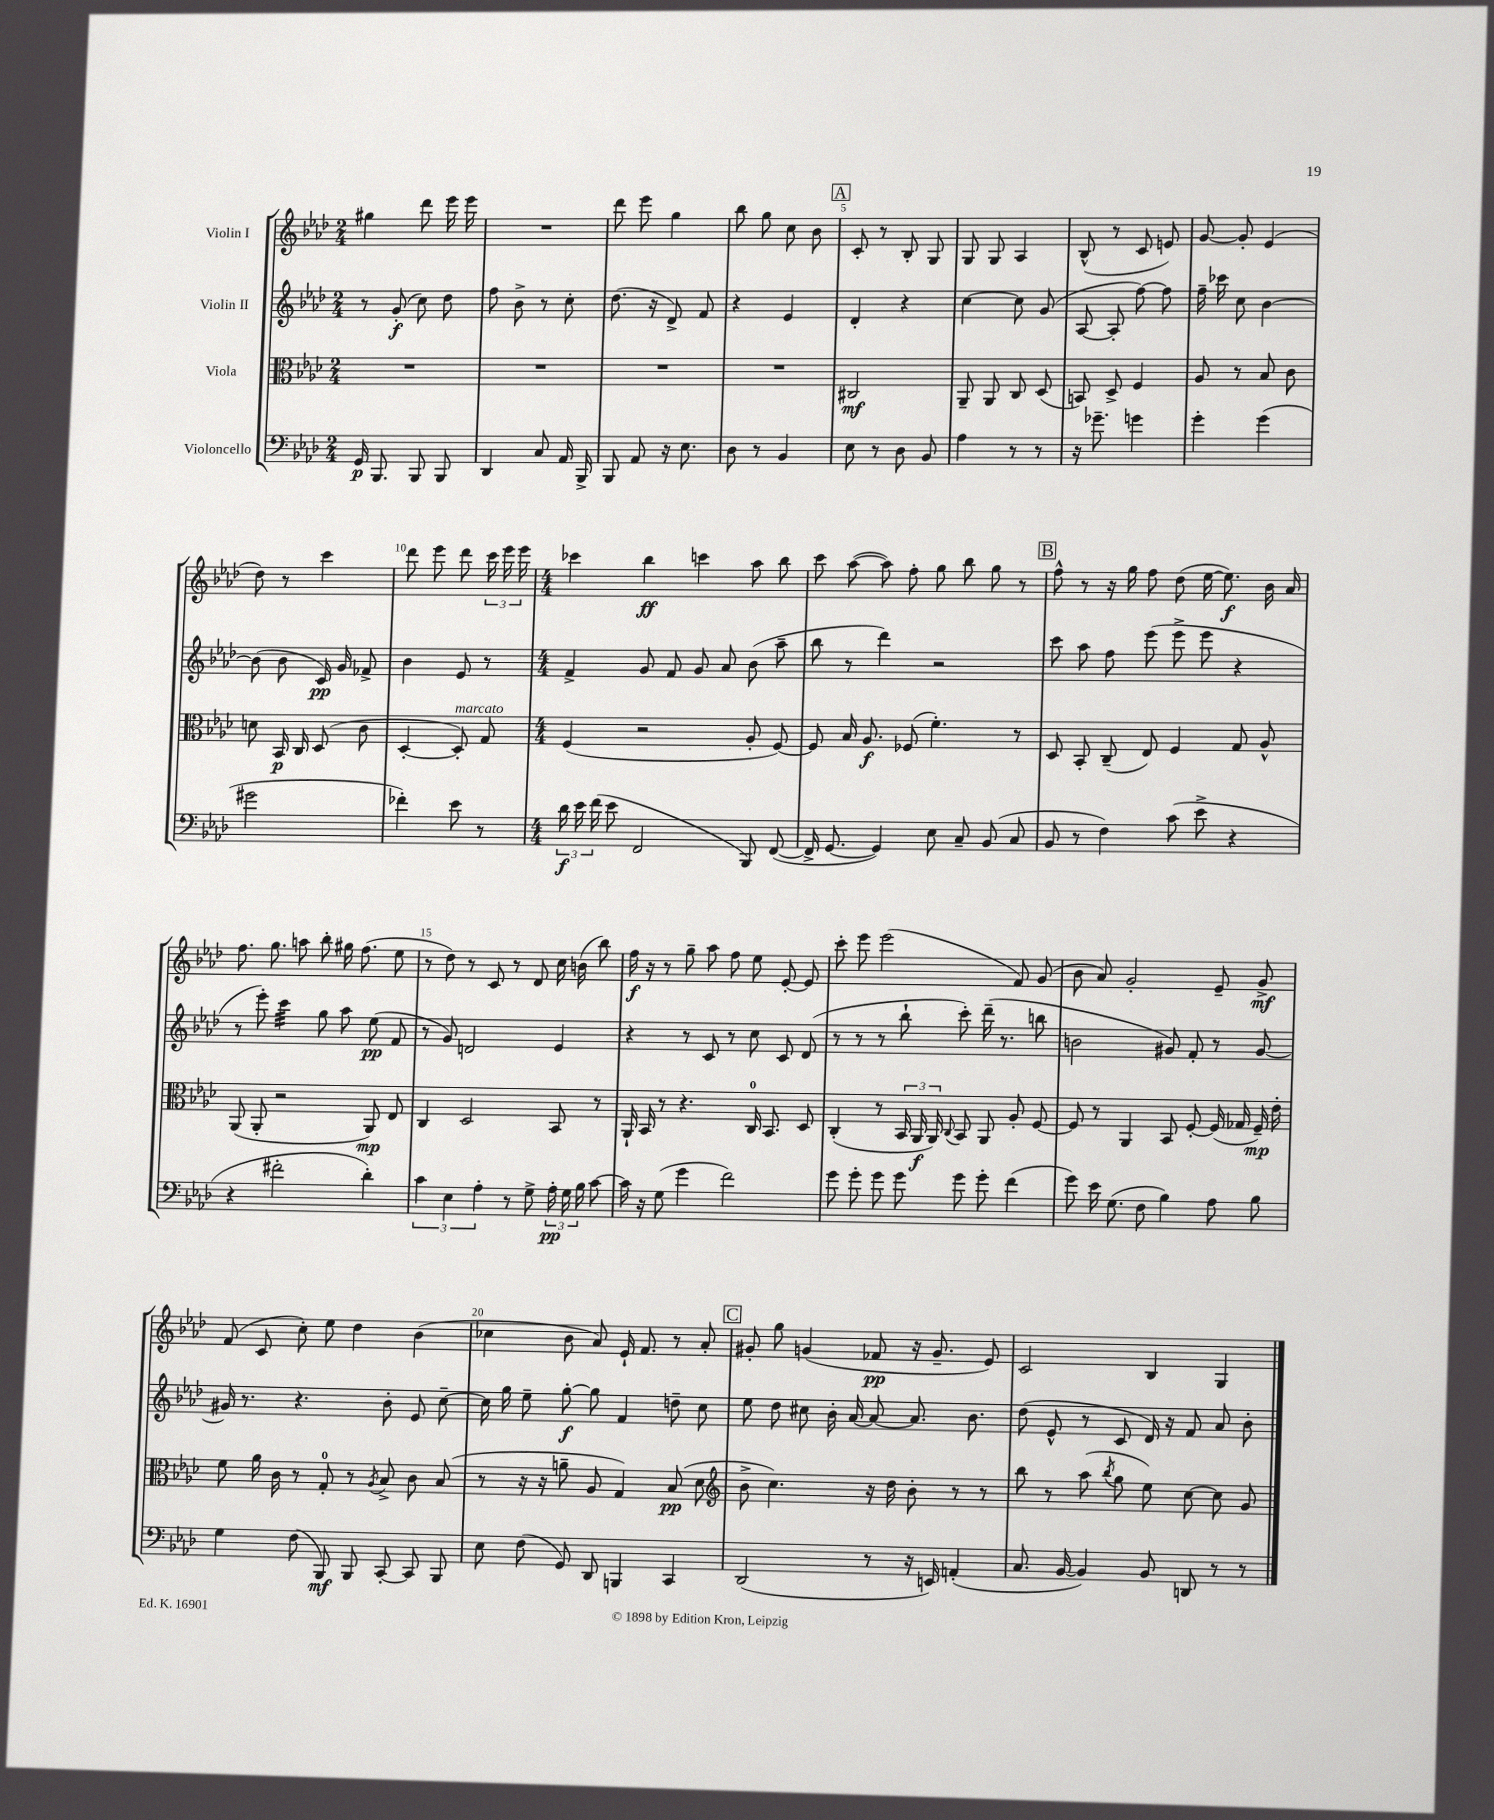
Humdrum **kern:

**kern	**kern	**kern	**kern
*staff4	*staff3	*staff2	*staff1
*clefF4	*clefC3	*clefG2	*clefG2
*k[b-e-a-d-]	*k[b-e-a-d-]	*k[b-e-a-d-]	*k[b-e-a-d-]
*M2/4	*M2/4	*M2/4	*M2/4
16GG	2r	8r	4gg#
8.BBB-	.	.	.
.	.	(8g'	.
8BBB-	.	8cc)	8ddd-
8BBB-	.	8dd-	16eee-
.	.	.	16eee-
=	=	=	=
4DD-	2r	8ff	2r
.	.	8b-^	.
8C	.	8r	.
16AA-	.	8cc'	.
16BBB-^	.	.	.
=	=	=	=
8BBB-	2r	(8.dd-	8ddd-
8AA-	.	.	8eee-
.	.	16r	.
16r	.	8d-^)	4gg
8.E-	.	.	.
.	.	8f	.
=	=	=	=
8D-	2r	4r	8bb-
8r	.	.	8gg
4BB-	.	4e-	8cc
.	.	.	8b-
=	=	=	=
8E-	2C#	4d-'	8c'
8r	.	.	8r
8D-	.	4r	8B-'
8BB-	.	.	8G
=	=	=	=
4A-	8AA-~	[4cc	8G
.	8AA-	.	8G
8r	8C	8cc]	4A-
8r	(8D-	(8g	.
=	=	=	=
16r	8BB)	[8A-	(8B-^^
8.g-~	.	.	.
.	8D-^	8A-']	8r
4g	4F	[8ff)	8c
.	.	8ff]	8e)
=	=	=	=
4g'	8A-	16ff~	[8g
.	.	16ccc-	.
.	8r	8cc	8g']
(4g	8B-	[4b-	(4e-
.	8c	.	.
=	=	=	=
2g#	8d	(8b-]	8dd-)
.	16BB-	8b-	8r
.	16C	.	.
.	(8D-	16c)	4ccc
.	.	16g	.
.	8c	8f-^	.
=	=	=	=
4f-')	[4D-'	4b-	8ddd-
.	.	.	8eee-
8e-	8D-'])	8e-	8ddd-
8r	8G	8r	24ccc
.	.	.	24eee-
.	.	.	24eee-
=	=	=	=
*M4/4	*M4/4	*M4/4	*M4/4
24d-	(4F	4f^	4ccc-
24e-	.	.	.
(24f	.	.	.
8e-	.	.	.
2FF	2r	8g	4bb-
.	.	8f	.
.	.	8g	4ccc
.	.	8a-	.
8BBB-)	8A-'	(8b-	8aa-
([8FF	[8F)	8aa-~	8bb-
=	=	=	=
16FF^]	8F]	8bb-	8ccc
[8.GG	.	.	.
.	16B-	8r	([8aa-
.	8.A-	.	.
4GG])	.	4ddd-)	8aa-])
.	(8F-	.	8ff'
8E-	4.f')	2r	8gg
8C~	.	.	8bb-
(8BB-	.	.	8gg
8C	8r	.	8r
=	=	=	=
8BB-	8D-	8ccc	8ff^^
8r	8BB-'	8aa-	8r
4F)	(8C~	8ff	16r
.	.	.	16gg
.	8E-)	(8eee-	8ff
(8c	4F	8eee-^	(8dd-
8e-^	.	8eee-	[16ee-
.	.	.	8.ee-])
4r	8G	4r	.
.	8A-^^	.	16b-
.	.	.	16a-
=	=	=	=
4r	(8AA-	8r	8.ff
.	8AA-'	8eee-')	.
.	.	.	8.gg
2f#'	2r	4ccc	.
.	.	.	8aa
.	.	8gg	8bb-'
.	.	8aa-	16gg#
.	.	.	(8.ff
4d-')	8AA-)	(8ee-	.
.	8E-	8f	8ee-
=	=	=	=
6c	4C	8r	8r
.	.	8g)	8dd-)
6E-	.	.	.
.	2D-	2d	8r
6A-'	.	.	.
.	.	.	8c
8r	.	.	8r
8G^	.	.	8d-
24A-'	8BB-	4e-	16cc
24G	.	.	.
.	.	.	(16b
24B-	.	.	.
[8c	8r	.	8bb-)
=	=	=	=
16c]	16AA-`	4r	16ff
16r	16BB-	.	16r
(8G	8r	.	8r
4g	4.r	8r	8gg~
.	.	8c	8aa-
2f)	.	8r	8ff
.	16C	8cc	8ee-
.	8.BB-	.	.
.	.	8c	[8e-'
.	8D-	(8d-	8e-]
=	=	=	=
8g	(4C'	8r	8ccc'
8g'	.	8r	8eee-
8g	8r	8r	(2eee-
8g	24BB-	8bb-`	.
.	24AA-	.	.
.	24AA-)	.	.
.	8qqC	.	.
8g	8BB-	8ccc')	.
8g'	8AA-	(16ddd-~	.
.	.	8.r	.
(4f	8A-'	.	8f)
.	[8F	8bb	(8g
=	=	=	=
8g)	8F]	2b	8b-
16e-	8r	.	8a-)
(8.G	.	.	.
.	4AA-	.	2g'
8F	.	.	.
4B-)	8BB-	8g#)	.
.	[8F'	8f'	.
8A-	(16F]	8r	8e-~
.	16G-	.	.
8B-	16F~)	[8g#	8g^
.	16e-'	.	.
=	=	=	=
4G	8f	16g#]	(8f
.	.	8.r	.
.	16a-	.	8c
.	16c	.	.
(8F	8r	4.r	8cc')
8BBB-)	8G'	.	8ee-
8BBB-	8r	.	4dd-
.	8qA-	.	.
[8CC'	8B-^	8b-'	.
8CC]	8c	8e-	(4b-
8BBB-	(8B-	[8cc~	.
=	=	=	=
8E-	8r	16cc]	4cc-
.	.	16gg	.
(8F	16r	8ee-~	.
.	16r	.	.
8GG)	8a~	[8gg'	8b-
8DD-	8A-	8gg]	8a-)
4BBB	4G)	4f	16e-`
.	.	.	8.f
4CC	(8B-	8dd~	8r
.	8d-	8cc	8a-'
=	=	=	=
*	*clefG2	*	*
(2DD-	8b-^	8ee-	8g#'
.	4.cc)	8dd-	8gg
.	.	8cc#	(4g
.	.	16b-'	.
.	.	[16a-	.
8r	16r	8a-_	8f-
.	16dd-	.	.
16r	8b-'	8.a-]	16r
16EE)	.	.	8.g~
(4AA'	8r	.	.
.	.	8.b-	.
.	8r	.	8e-)
=	=	=	=
8.C	8bb-	(8dd-	2c
.	8r	8e-^^	.
[16BB-	.	.	.
4BB-])	(8aa-	8r	.
.	8qbb-	.	.
.	8gg	8c	.
8BB-	8ee-)	16d-)	4B-
.	.	16r	.
8DD	[8cc	8f	.
8r	8cc]	8a-	4G
8r	8g	8b-'	.
==	==	==	==
*-	*-	*-	*-
